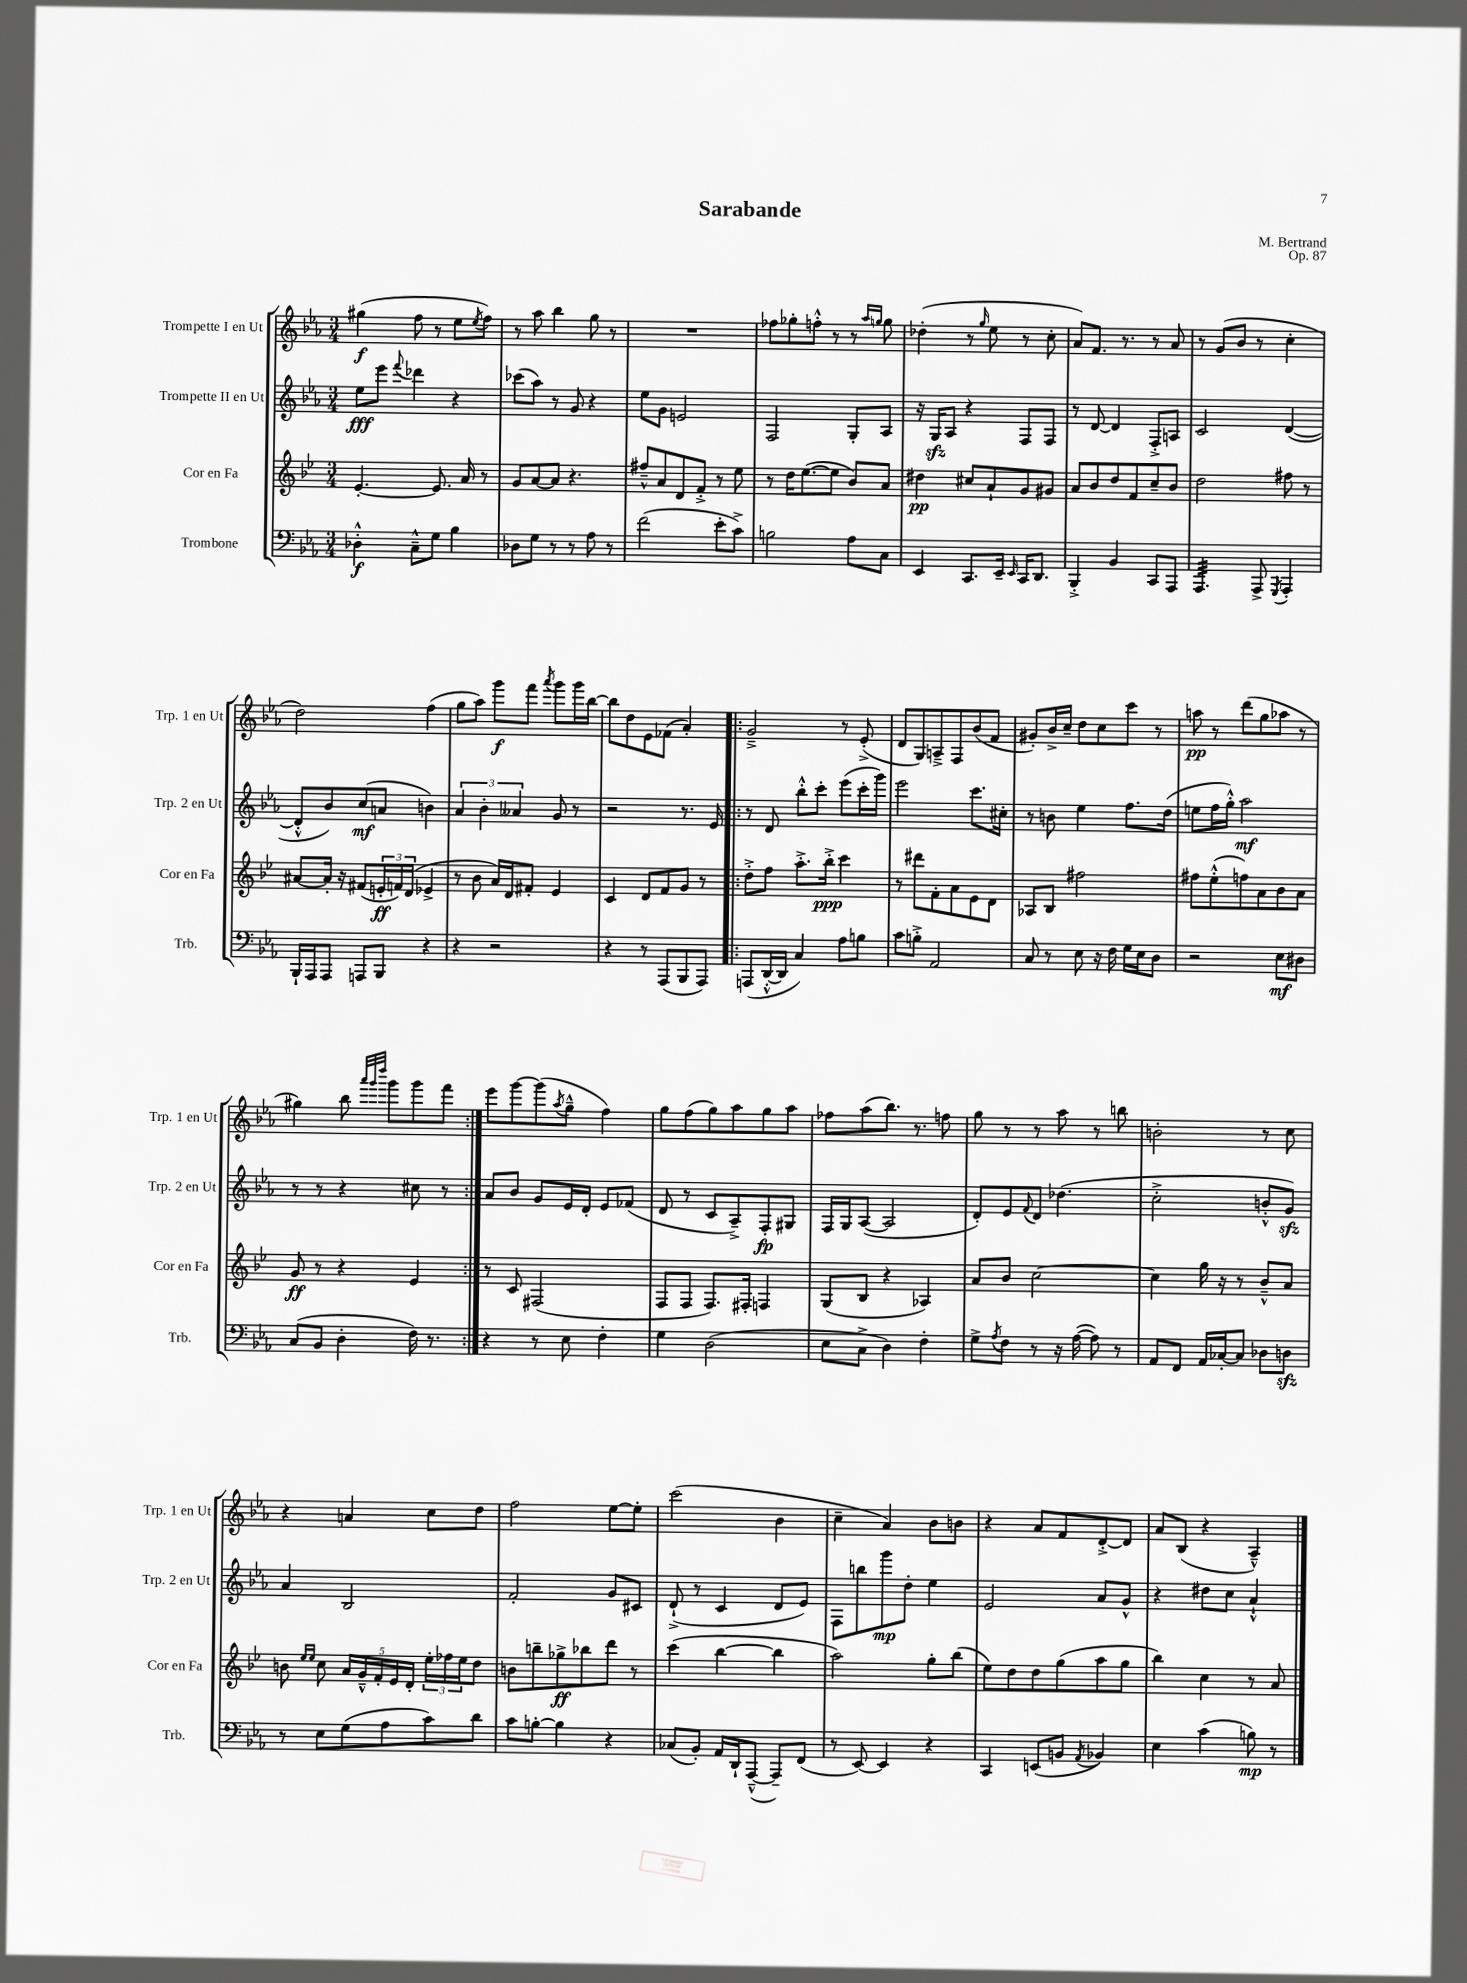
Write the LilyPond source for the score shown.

\header { title = "Sarabande" composer = "M. Bertrand" opus = "Op. 87" }
<<
\new StaffGroup <<
\new Staff = "s0" \with { instrumentName = "Trompette I en Ut" shortInstrumentName = "Trp. 1 en Ut" } {
    \clef treble \key ees \major \numericTimeSignature \time 3/4
    gis''4\f( f''8 r8 ees''8 \acciaccatura { ees''8 } f''8) |
    r8 aes''8 bes''4 g''8 r8 |
    R2. |
    fes''8 ges''8-. f''8-.-^ r8 r8 \grace { aes''16 g''16 } g''8 |
    des''4-.( r8 \grace { g''16 } ees''8 r8 c''8-. |
    aes'8) f'8. r8. r8 aes'8 |
    r8 g'8( bes'8 r8 c''4-. |
    d''2) f''4( |
    g''8 aes''8) g'''8\f f'''8 \acciaccatura { aes'''8 } g'''8 g'''16 bes''16~ |
    bes''8 d''8 ees'8 fes'8( aes'4-.) |
    \repeat volta 2 { g'2---> r8 ees'8-.->( |
    d'8 g8) a8---> f8 bes'8( f'8 |
    gis'8-.) bes'16-> c''16-- d''8 c''8 c'''8 r8 |
    a''8\pp r8 d'''8( g''8 aes''8 r8 |
    gis''4) bes''8 \grace { aes'''32 g'''32 d''''32 } g'''8 g'''8 f'''8 | }
    ees'''8 g'''8~ g'''8( \acciaccatura { aes''8 } g''8---^ f''4) |
    g''8 f''8( g''8) aes''8 g''8 aes''8 |
    fes''8 aes''8( bes''8.) r8. f''8 |
    g''8 r8 r8 aes''8 r8 b''8 |
    b'2-. r8 c''8 |
    r4 a'4 c''8 d''8 |
    f''2 ees''8~ ees''8-. |
    c'''2( bes'4 |
    c''4-- aes'4) bes'8 b'8 |
    r4 aes'8 f'8 d'8~-.-> d'8 |
    aes'8 bes8( r4 aes4---^) \bar "|." |
}
\new Staff = "s1" \with { instrumentName = "Trompette II en Ut" shortInstrumentName = "Trp. 2 en Ut" } {
    \clef treble \key ees \major \numericTimeSignature \time 3/4
    ees''8\fff ees'''8 \appoggiatura { f'''8 } des'''4 r4 |
    ces'''8( aes''8) r8 g'8 r4 |
    ees''8 g'8 e'2 |
    f2 g8-. aes8 |
    r16 g16\sfz aes8 r4 f8 f8 |
    r8 d'8~ d'4 f8-.-> a8 |
    c'2 d'4~( |
    d'8-.-^ bes'8) c''8\mf( a'8 b'4) |
    \tuplet 3/2 { aes'4 bes'4-. aeses'4 } g'8 r8 |
    r2 r8. ees'16 |
    \repeat volta 2 { r8 d'8 bes''8-.-^ c'''8-. ees'''8( c'''16-. g'''16) |
    ees'''2 c'''8. cis''16-. |
    r8 b'8 ees''4 f''8. d''16( |
    e''8 f''16 g''16-.-^) aes''2\mf |
    r8 r8 r4 cis''8 r8 | }
    aes'8 bes'8 g'8 ees'16 d'16-. ees'8 fes'8( |
    d'8 r8 c'8 aes8--->) f8-.\fp gis8 |
    f16 g16 aes8~( aes2 |
    d'8-.) ees'8 \appoggiatura { f'8 } d'8 des''4.( |
    c''2-.-> b'8-.-^ g'8\sfz) |
    aes'4 bes2 |
    f'2-. g'8 cis'8 |
    d'8-!->( r8 c'4 d'8 ees'8) |
    f8 b''8 g'''8\mp d''8-. ees''4 |
    ees'2 aes'8 g'8-^ |
    r4 dis''8 c''8 aes'4-!-^ \bar "|." |
}
\new Staff = "s2" \with { instrumentName = "Cor en Fa" shortInstrumentName = "Cor en Fa" } {
    \clef treble \key bes \major \numericTimeSignature \time 3/4
    ees'4.~-. ees'8. a'16 r8 |
    g'8 a'8~ a'8 r4. |
    fis''8---^ a'8 d'8 f'8-.-> r8 ees''8 |
    r8 d''16 ees''8.~( ees''8 bes'8) a'8 |
    dis''4\pp cis''8 a'8-! g'8 gis'8 |
    a'8 bes'8 d''8 f'8 c''8-- bes'8 |
    d''2 fis''8 r8 |
    ais'8~ ais'16-. r16 fis'8( \tuplet 3/2 { e'16-.\ff f'16) d'16( } ees'4-> |
    r8 bes'8 a'16) d'16 fis'8-. ees'4 |
    c'4 d'8 f'8 g'8 r8 |
    \repeat volta 2 { d''8-.-> f''8 a''8.-.-> bes''16-.->\ppp c'''4 |
    r8 dis'''8 f'8-. a'8 ees'8 d'8 |
    aes8 bes8 fis''2 |
    fis''8 ees''8-.-^( f''8) a'8 bes'8 a'8 |
    g'8\ff r8 r4 ees'4 | }
    r8 c'8 fis2( |
    f8 f8 f8.) fis16-. f4 |
    g8( bes8 r4 aes4) |
    a'8 bes'8 c''2~ |
    c''4 g''16 r16 r8 bes'8---^ a'8 |
    b'8 \grace { ees''16 ees''16 } c''8 \tuplet 5/4 { a'16 g'16---^ f'16-. ees'16 d'16-. } \tuplet 3/2 { ees''16-. fes''16 ees''16 } d''8 |
    b'8 b''8-- ges''8->\ff bes''8 d'''8 r8 |
    c'''4( bes''4~ bes''4 |
    a''2) g''8-. bes''8( |
    ees''8) d''8 d''8 g''8( a''8 g''8 |
    bes''4) c''4 r8 a'8 \bar "|." |
}
\new Staff = "s3" \with { instrumentName = "Trombone" shortInstrumentName = "Trb." } {
    \clef bass \key ees \major \numericTimeSignature \time 3/4
    des4-.-^\f c8---^ g8 bes4 |
    des8 g8 r8 r8 aes8 r8 |
    f'2( ees'8-. c'8->) |
    b2 aes8 c8 |
    ees,4 c,8. ees,16-- \grace { ees,16 } c,16 d,8. |
    bes,,4-.-> bes,4 c,8 aes,,8 |
    aes,,4.:32 aes,,8-> \acciaccatura { g,,8 } aes,,4-. |
    bes,,16-! aes,,16 aes,,8 a,,8 bes,,8 r4 |
    r4 r2 |
    r4 r8 aes,,8( bes,,8 aes,,8) |
    \repeat volta 2 { a,,8( d,16~-.-^ d,16 c4) aes8 b8 |
    c'8 b8-.-> aes,2 |
    c8 r8 ees8 r16 f16 g16 ees16 d8 |
    r2 ees8\mf dis8 |
    c8( bes,8 d4-. f16) r8. | }
    r4 r8 ees8 f4-. |
    g4 d2( |
    ees8 c8-> d4) f4-. |
    g8-> \acciaccatura { aes8 } f8 r8 r16 aes16~( aes8) r8 |
    aes,8 f,8 aes,16 ces16~-. ces8 des8 d8\sfz |
    r8 ees8 g8( aes8 c'8) d'8 |
    c'8 b8~-. b4 r4 |
    ces8( bes,8-.) aes,16 d,16-! aes,,8~---^( aes,,8--) f,8( |
    r8 ees,8~) ees,4 r4 |
    c,4 e,8( b,8 \acciaccatura { aes,8 } bes,4) |
    ees4 c'4( b8\mp) r8 \bar "|." |
}
>>
>>
\layout { \context { \Score \remove "Bar_number_engraver" } }
